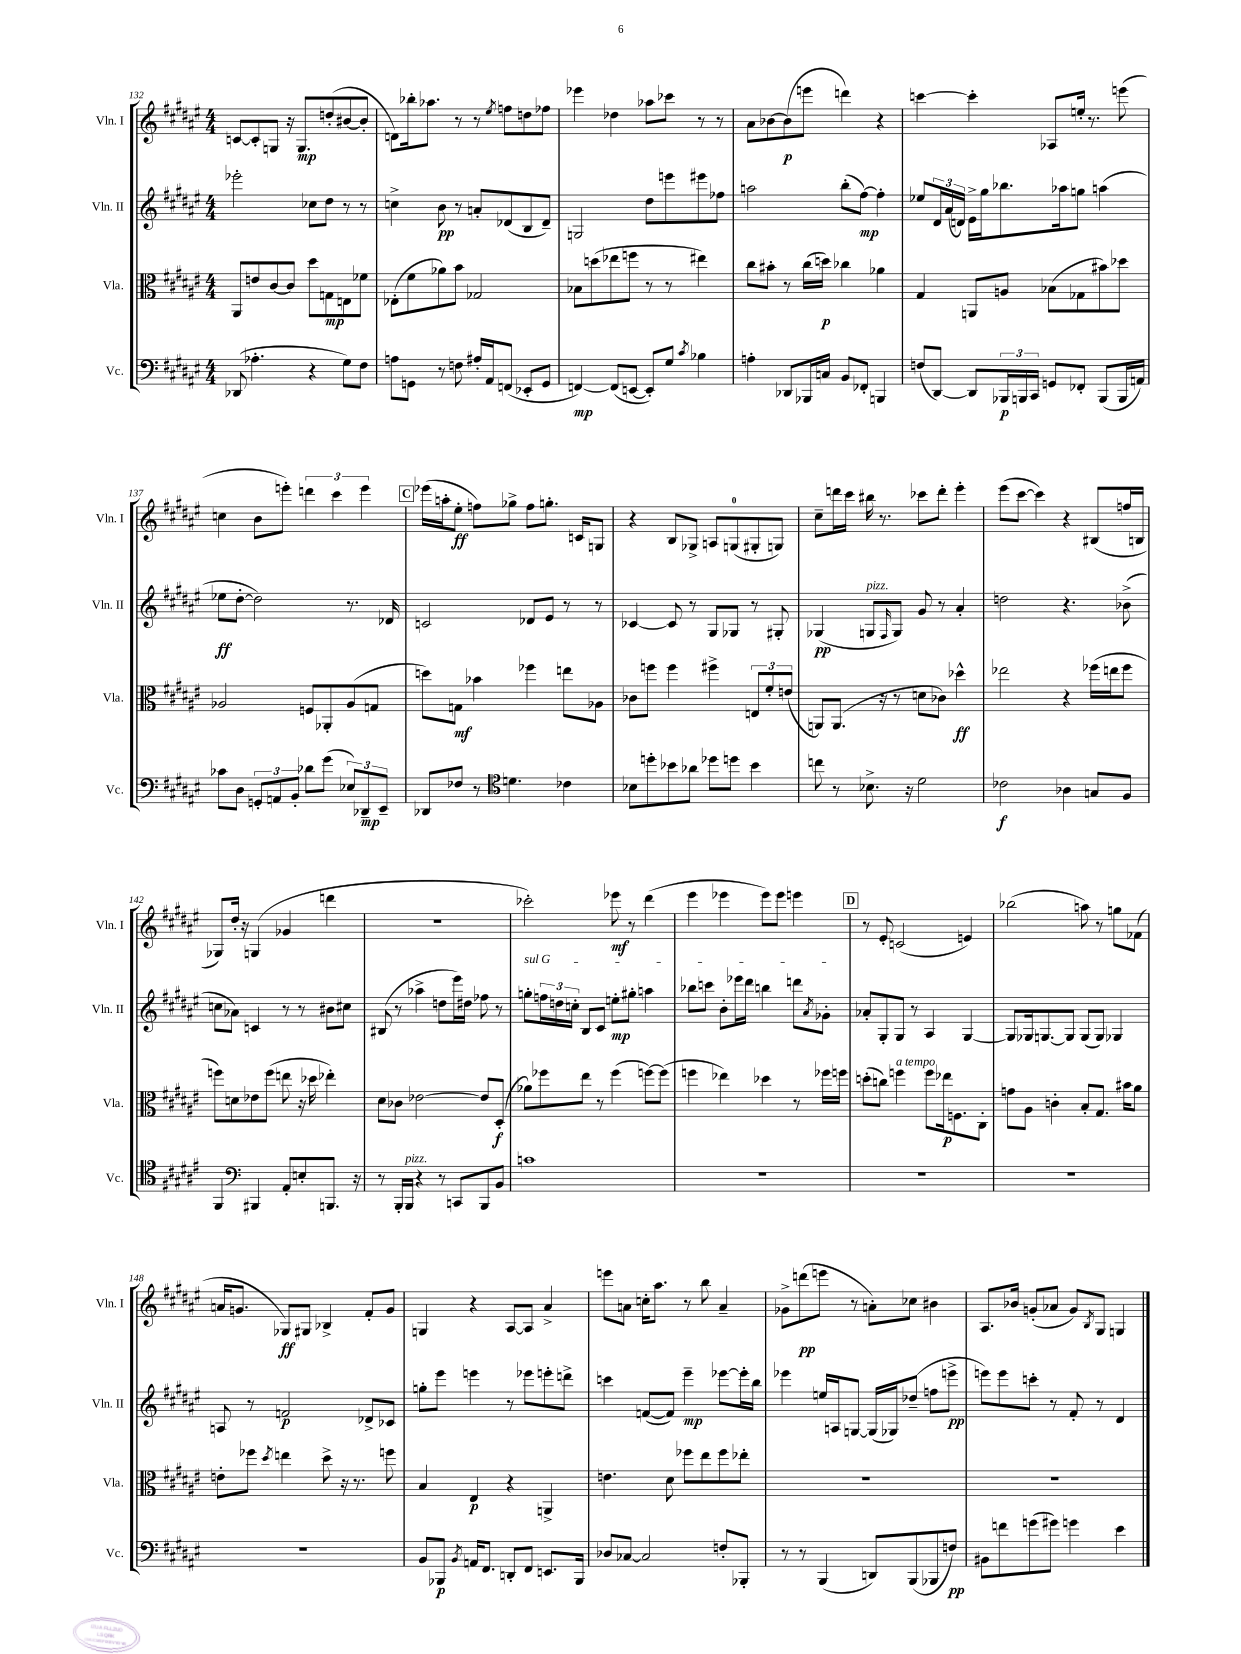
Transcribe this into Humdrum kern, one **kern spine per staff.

**kern	**dynam	**kern	**dynam	**kern	**dynam	**kern	**dynam
*part4	*part4	*part3	*part3	*part2	*part2	*part1	*part1
*staff4	*staff4	*staff3	*staff3	*staff2	*staff2	*staff1	*staff1
*I"Vc.	*	*I"Vla.	*	*I"Vln. II	*	*I"Vln. I	*
*I'Vc.	*	*I'Vla.	*	*I'Vln. II	*	*I'Vln. I	*
*clefF4	*	*clefC3	*	*clefG2	*	*clefG2	*
*k[f#c#g#d#a#e#]	*	*k[f#c#g#d#a#e#]	*	*k[f#c#g#d#a#e#]	*	*k[f#c#g#d#a#e#]	*
*M4/4	*	*M4/4	*	*M4/4	*	*M4/4	*
=132	=132	=132	=132	=132	=132	=132	=132
(8DD-X/	.	8AA#/L	.	2eee-X'\	.	[8cn/L	.
4.A-X'\	.	8en/	.	.	.	8c'/]	.
.	.	[8c#/	.	.	.	8Gn/J	.
.	.	8c#/J]	.	.	.	16r	.
.	.	.	.	.	.	8.G/L	mp
4r	.	8dd#\L	.	8cc-X\L	.	.	.
.	.	8Gn\	mp	8dd#\J	.	(8ddn'/	.
8G#\L)	.	8En\	.	8r	.	[8b#X/	.
8F#\J	.	8f-X\J	.	8r	.	8b#'/J]	.
=133	=133	=133	=133	=133	=133	=133	=133
8An\L	.	(8E-X'\L	.	4ccn^\	.	8dn\L)	.
8GGn\J	.	8f#\	.	.	.	16bb-X'\k	.
.	.	.	.	.	.	8.aa-X\J	.
8r	.	8a-X\)	.	8b\	pp	.	.
8Fn\	.	8b\J	.	8r	.	8r	.
16A#X'/LL	.	2G-X/	.	8an'/L	.	8r	.
16AA#/J	.	.	.	.	.	.	.
.	.	.	.	.	.	8qee#/	.
(8FFn/J	.	.	.	(8d-X/	.	8ffn\L	.
8EE-X'/L	.	.	.	8B/	.	8ddn\	.
8GG/J	.	.	.	8d-~/J)	.	8ff-X\J	.
=134	=134	=134	=134	=134	=134	=134	=134
[4FFn/)	mp	8B-X\L	.	2Gn/	.	4eee-X\	.
.	.	(8ddn\	.	.	.	.	.
(8FF/L]	.	8ee-X\	.	.	.	4dd-X\	.
[8EEn/J	.	8ffn\J	.	.	.	.	.
8EE'/L])	.	8r	.	8dd#\L	.	8aa-X\L	.
8G#/J	.	8r	.	8eeen\	.	8ccc-X\J	.
8qc#/	.	.	.	.	.	.	.
4B-X\	.	4ee#X\)	.	8eee#X\	.	8r	.
.	.	.	.	8ff-X\J	.	8r	.
=135	=135	=135	=135	=135	=135	=135	=135
4An'\	.	8cc#\L	.	2aan\	.	8a#\L	.
.	.	8b#X'\J	.	.	.	[8b-X\	.
8DD-X/L	.	8r	.	.	.	(8b-\]	p
16BBB-X/L	.	(16cc#\LL	.	.	.	8eeen\J	.
16Cn/JJ	.	16ddn\JJ)	p	.	.	.	.
8BB/L	.	4cc-X\	.	(8bb'\L	.	4dddn\)	.
8FF-X'/J	.	.	.	[8ff#\J)	mp	.	.
4BBBn/	.	4a-X\	.	4ff#'\]	.	4r	.
=136	=136	=136	=136	=136	=136	=136	=136
(8Fn/L	.	4G#/	.	8ee-X/L	.	[4cccn\	.
[8DD#/J)	.	.	.	24d#/L	.	.	.
.	.	.	.	(24a#/	.	.	.
.	.	.	.	24dn/JJ)	.	.	.
8DD#/L]	.	8AAn/L	.	16e#^\LL	.	4ccc'\]	.
.	.	.	.	16gg#\J	.	.	.
24BBB-X/L	p	8An/J	.	8.bb-X\	.	.	.
24BBBn/	.	.	.	.	.	.	.
24CC#/JJ	.	.	.	.	.	.	.
8GGn/L	.	(8B-X\L	.	.	.	8A-X/L	.
.	.	.	.	16aa-X\k	.	.	.
8FF-X'/J	.	8G-X\	.	8ggn\J	.	16een'/Jk	.
.	.	.	.	.	.	8.r	.
(8BBB/L	.	8b#X\)	.	(4aan\	.	.	.
16BBB/L	.	8dd-X\J	.	.	.	(8eeen\	.
16AAn/JJ)	.	.	.	.	.	.	.
!!LO:LB:g=z
=137	=137	=137	=137	=137	=137	=137	=137
8c-X\L	.	2A-X/	.	8ee-X\L	ff	4ccn\	.
8D#\J	.	.	.	[8dd#'\J	.	.	.
12GGn'/L	.	.	.	2dd#\])	.	8b\L	.
12AAn/	.	.	.	.	.	.	.
.	.	.	.	.	.	8eeen'\J)	.
12BB'/J	.	.	.	.	.	.	.
8d-X\L	.	8Fn/L	.	.	.	6dddn\	.
(8g#\J	.	8AA-X'/	.	.	.	.	.
.	.	.	.	.	.	6ccc#\	.
12E-X/L)	.	(8A-/	.	8.r	.	.	.
12DD-X~/	mp	.	.	.	.	6eee\	.
.	.	8Gn/J	.	.	.	.	.
12EE#~/J	.	.	.	.	.	.	.
.	.	.	.	16d-X/	.	.	.
!!LO:REH:place=s1:t=C
=138	=138	=138	=138	=138	=138	=138	=138
8DD-X/L	.	8ddn\L)	.	2cn/	.	(16eee-X\LL	.
.	.	.	.	.	.	16aan'\J	.
8F-X/J	.	8Gn\J	mf	.	.	8ee#'\J	ff
8r	.	4b-X\	.	.	.	8ffn\L)	.
*clefC4	*	*	*	*	*	*	*
4.dn\	.	.	.	.	.	8gg-X^\J	.
.	.	4ff-X\	.	8d-X/L	.	8ff\L	.
.	.	.	.	8e#/J	.	8.ggn'\J	.
4c-X\	.	8een\L	.	8r	.	.	.
.	.	.	.	.	.	16cn/KL	.
.	.	8A-X\J	.	8r	.	8Gn/J	.
=139	=139	=139	=139	=139	=139	=139	=139
8B-X\L	.	8c-X\L	.	[4c-X/	.	4r	.
8ddn'\	.	8ffn\J	.	.	.	.	.
8b-X\	.	4ff\	.	8c-/]	.	8B/L	.
8a-X\J	.	.	.	8r	.	8G-X^/J	.
8dd-X\L	.	4ff#X^\	.	8G#/L	.	8An/L	.
8ddn\J	.	.	.	8G-X/J	.	(8Gn/	.
4b-\	.	12En/L	.	8r	.	8G#X'/	.
.	.	12f#'/	.	.	.	.	.
.	.	.	.	8G#X'/	.	8Gn/J)	.
.	.	(12en/J	.	.	.	.	.
=140	=140	=140	=140	=140	=140	=140	=140
8ccn\	.	8AAn/L)	.	(4G-X/	pp	8cc#~\L	.
8r	.	(8.AA/J	.	.	.	16dddn\L	.
.	.	.	.	.	.	16ccc#\JJ	.
!	!	!	!	!LO:TX:a:i:t=pizz.	!	!	!
8.B-X^\	.	.	.	8Gn/L	.	16bb#X\	.
.	.	16r	.	.	.	8.r	.
.	.	.	.	16qqF#/	.	.	.
.	.	8r	.	8G/J)	.	.	.
16r	.	.	.	.	.	.	.
2d#\	.	8dn\L	.	8g#/	.	8ccc-X\L	.
.	.	8c-X\J)	.	8r	.	8ddd'\J	.
.	.	4dd-X^^\	ff	4a#'/	.	4eee#'\	.
=141	=141	=141	=141	=141	=141	=141	=141
2c-X\	f	2ee-X\	.	2ddn\	.	(8eee#\L	.
.	.	.	.	.	.	[8ccc#\J	.
.	.	.	.	.	.	4ccc#\])	.
4A-X\	.	4r	.	4.r	.	4r	.
8Gn/L	.	(16ff-X\LL	.	.	.	(8B#X/L	.
.	.	16een\J	.	.	.	.	.
8F#/J	.	8ff-\J	.	(8b-X^\	.	16ffn/L	.
.	.	.	.	.	.	16Bn/JJ	.
!!LO:LB:g=z
=142	=142	=142	=142	=142	=142	=142	=142
4FF#/	.	8ffn\L)	.	8ccn\L	.	8G-X/L)	.
.	.	8dn\	.	8a-X\J)	.	16dd#'/Jk	.
.	.	.	.	.	.	16r	.
*clefF4	*	*	*	*	*	*	*
4BBB#X/	.	8e-X\	.	4cn/	.	(4Gn/	.
.	.	(8ff\J	.	.	.	.	.
8AA#'/L	.	8een\	.	8r	.	4g-X/	.
8En'/	.	16r	.	8r	.	.	.
.	.	16dd-X\	.	.	.	.	.
8.BBBn/J	.	4ee-X'\)	.	8b#X\L	.	4dddn\	.
.	.	.	.	8cc#X\J	.	.	.
16r	.	.	.	.	.	.	.
=143	=143	=143	=143	=143	=143	=143	=143
8r	.	8d#\L	.	(8B#X/	.	1r	.
16BBB'/LL	.	8c-X\J	.	8r	.	.	.
!LO:TX:a:i:t=pizz.	!	!	!	!	!	!	!
16BBB/JJ	.	.	.	.	.	.	.
4r	.	[2e-X\	.	4aa-X^\	.	.	.
8r	.	.	.	8ddn\L	.	.	.
8CCn/L	.	.	.	16eee#\L)	.	.	.
.	.	.	.	16dd#X\JJ	.	.	.
8BBB/	.	8e-/L]	.	8ff-X\	.	.	.
8BB/J	.	(8D#'/J	f	8r	.	.	.
=144	=144	=144	=144	=144	=144	=144	=144
!	!	!	!	!LO:TX:a:i:t=sul G	!	!	!
1cn	.	8a-X\L)	.	8ggn'\L	.	2ccc-X'\)	.
.	.	8ff-X\	.	24ffn\L	.	.	.
.	.	.	.	24ddn\	.	.	.
.	.	.	.	24ccn'\JJ	.	.	.
.	.	8ee#\J	.	8B/L	.	.	.
.	.	8r	.	8c#/J	.	.	.
.	.	(4ff-\	.	8een'\L	mp	8eee-X\	mf
.	.	.	.	8gg#X'\J	.	8r	.
.	.	[8ffn\L)	.	4aan\	.	(4ddd#\	.
.	.	(8ff\J]	.	.	.	.	.
=145	=145	=145	=145	=145	=145	=145	=145
1r	.	4ffn\	.	8bb-X\L	.	4eee#\	.
.	.	.	.	8cccn\J	.	.	.
.	.	4ee-X\)	.	8b'\L	.	4eee-X\	.
.	.	.	.	16eee-X\L	.	.	.
.	.	.	.	16ddd#\JJ	.	.	.
.	.	4dd-X\	.	4bbn\	.	8eee-\L)	.
.	.	.	.	.	.	8eee-\J	.
.	.	8r	.	8dddn\L	.	4eeen\	.
.	.	.	.	8qa#/	.	.	.
.	.	16ff-X\LL	.	8g-X'\J	.	.	.
.	.	16ffn\JJ	.	.	.	.	.
!!LO:REH:place=s1:t=D
=146	=146	=146	=146	=146	=146	=146	=146
1r	.	(8ddn'\L	.	8a-X'/L	.	8r	.
.	.	8ccn\J)	.	8G#'/	.	8e#'/	.
!	!	!LO:TX:a:i:t=a tempo	!	!	!	!	!
.	.	4ffn\	.	8G#/J	.	(2cn/	.
.	.	.	.	8r	.	.	.
.	.	8ff\L	.	4A#/	.	.	.
.	.	16ee-X\k	p	.	.	.	.
.	.	8.Fn\	.	.	.	.	.
.	.	.	.	[4G#/	.	4en/)	.
.	.	8C#'\J	.	.	.	.	.
=147	=147	=147	=147	=147	=147	=147	=147
1r	.	8gn\L	.	8G#/L]	.	(2bb-X\	.
.	.	8A#\J	.	16G-X/k	.	.	.
.	.	.	.	[8.Gn/	.	.	.
.	.	4cn'\	.	.	.	.	.
.	.	.	.	8G/J]	.	.	.
.	.	8B'/L	.	(8G/L	.	8aan\)	.
.	.	8.G#/J	.	8G/J)	.	8r	.
.	.	.	.	4G-X/	.	8ggn\L	.
.	.	16b#X\KL	.	.	.	.	.
.	.	8a#\J	.	.	.	(8f-X\J	.
!!LO:LB:g=z
=148	=148	=148	=148	=148	=148	=148	=148
1r	.	8en'\L	.	8An/	.	16an/KL	.
.	.	.	.	.	.	8.gn/J	.
.	.	8ff-X\J	.	8r	.	.	.
.	.	8qdd#/	.	.	.	.	.
.	.	4een\	.	2fn/	p	8G-X/L)	ff
.	.	.	.	.	.	8G#X/J	.
.	.	8dd#^\	.	.	.	4B-X^/	.
.	.	16r	.	.	.	.	.
.	.	8.r	.	.	.	.	.
.	.	.	.	8d-X^/L	.	8f#'/L	.
.	.	8ffn\	.	8c-X/J	.	8g/J	.
=149	=149	=149	=149	=149	=149	=149	=149
8BB/L	.	4B/	.	8ggn'\L	.	4Gn/	.
8BBB-X/J	p	.	.	8eee#\J	.	.	.
8qBB/	.	.	.	.	.	.	.
16AAn/KL	.	4E#/	p	4eeen\	.	4r	.
8.FF#/J	.	.	.	.	.	.	.
8DDn'/L	.	4r	.	8r	.	[8A#/L	.
8FF#/J	.	.	.	8eee-X\L	.	8A#/J]	.
8.EEn/L	.	4AAn^/	.	8eeen'\	.	4a#^/	.
.	.	.	.	8dddn^\J	.	.	.
16BBB-/Jk	.	.	.	.	.	.	.
=150	=150	=150	=150	=150	=150	=150	=150
8D-X/L	.	4.en\	.	4cccn\	.	8eeen\L	.
[8C-X/J	.	.	.	.	.	8an\J	.
2C-/]	.	.	.	([8fn/L	.	16ccn'\KL	.
.	.	.	.	.	.	8.aa#\J	.
.	.	8d#\	.	8f/J])	.	.	.
.	.	8ff-X\L	.	4eee#~\	mp	8r	.
.	.	8ee#\	.	.	.	8bb\	.
8Fn'/L	.	8ff-\	.	[8eee-X\L	.	4a~/	.
8BBB-X'/J	.	8ee-X'\J	.	16eee-'\L]	.	.	.
.	.	.	.	16bb\JJ	.	.	.
=151	=151	=151	=151	=151	=151	=151	=151
8r	.	1r	.	4eee-X\	.	8g-X^\L	.
8r	.	.	.	.	.	(8dddn\	pp
(4BBB/	.	.	.	16een/LL	.	8eeen\J	.
.	.	.	.	16An/J	.	.	.
.	.	.	.	[8Gn/J	.	8r	.
8DDn/L)	.	.	.	(16G/LL]	.	8an'\L)	.
.	.	.	.	16G-X/J)	.	.	.
(8BBB/	.	.	.	(8dd-X~/J	.	8cc-X\J	.
8BBB-X/	.	.	.	8ffn\L	.	4b#X\	.
8Fn/J)	pp	.	.	8eeen^\J	pp	.	.
=152	=152	=152	=152	=152	=152	=152	=152
8BB#X\L	.	1r	.	8eeen\L)	.	8.A#/L	.
8fn\	.	.	.	8eee\	.	.	.
.	.	.	.	.	.	16b-X/Jk	.
(8gn\	.	.	.	8cccn'\J	.	(8gn'/L	.
8g#X\J)	.	.	.	8r	.	8a-X/J	.
4gn\	.	.	.	8f#'/	.	8g/L)	.
.	.	.	.	.	.	8qB/	.
.	.	.	.	8r	.	8G#/J	.
4e#\	.	.	.	4d#/	.	4Gn/	.
==	==	==	==	==	==	==	==
*-	*-	*-	*-	*-	*-	*-	*-
